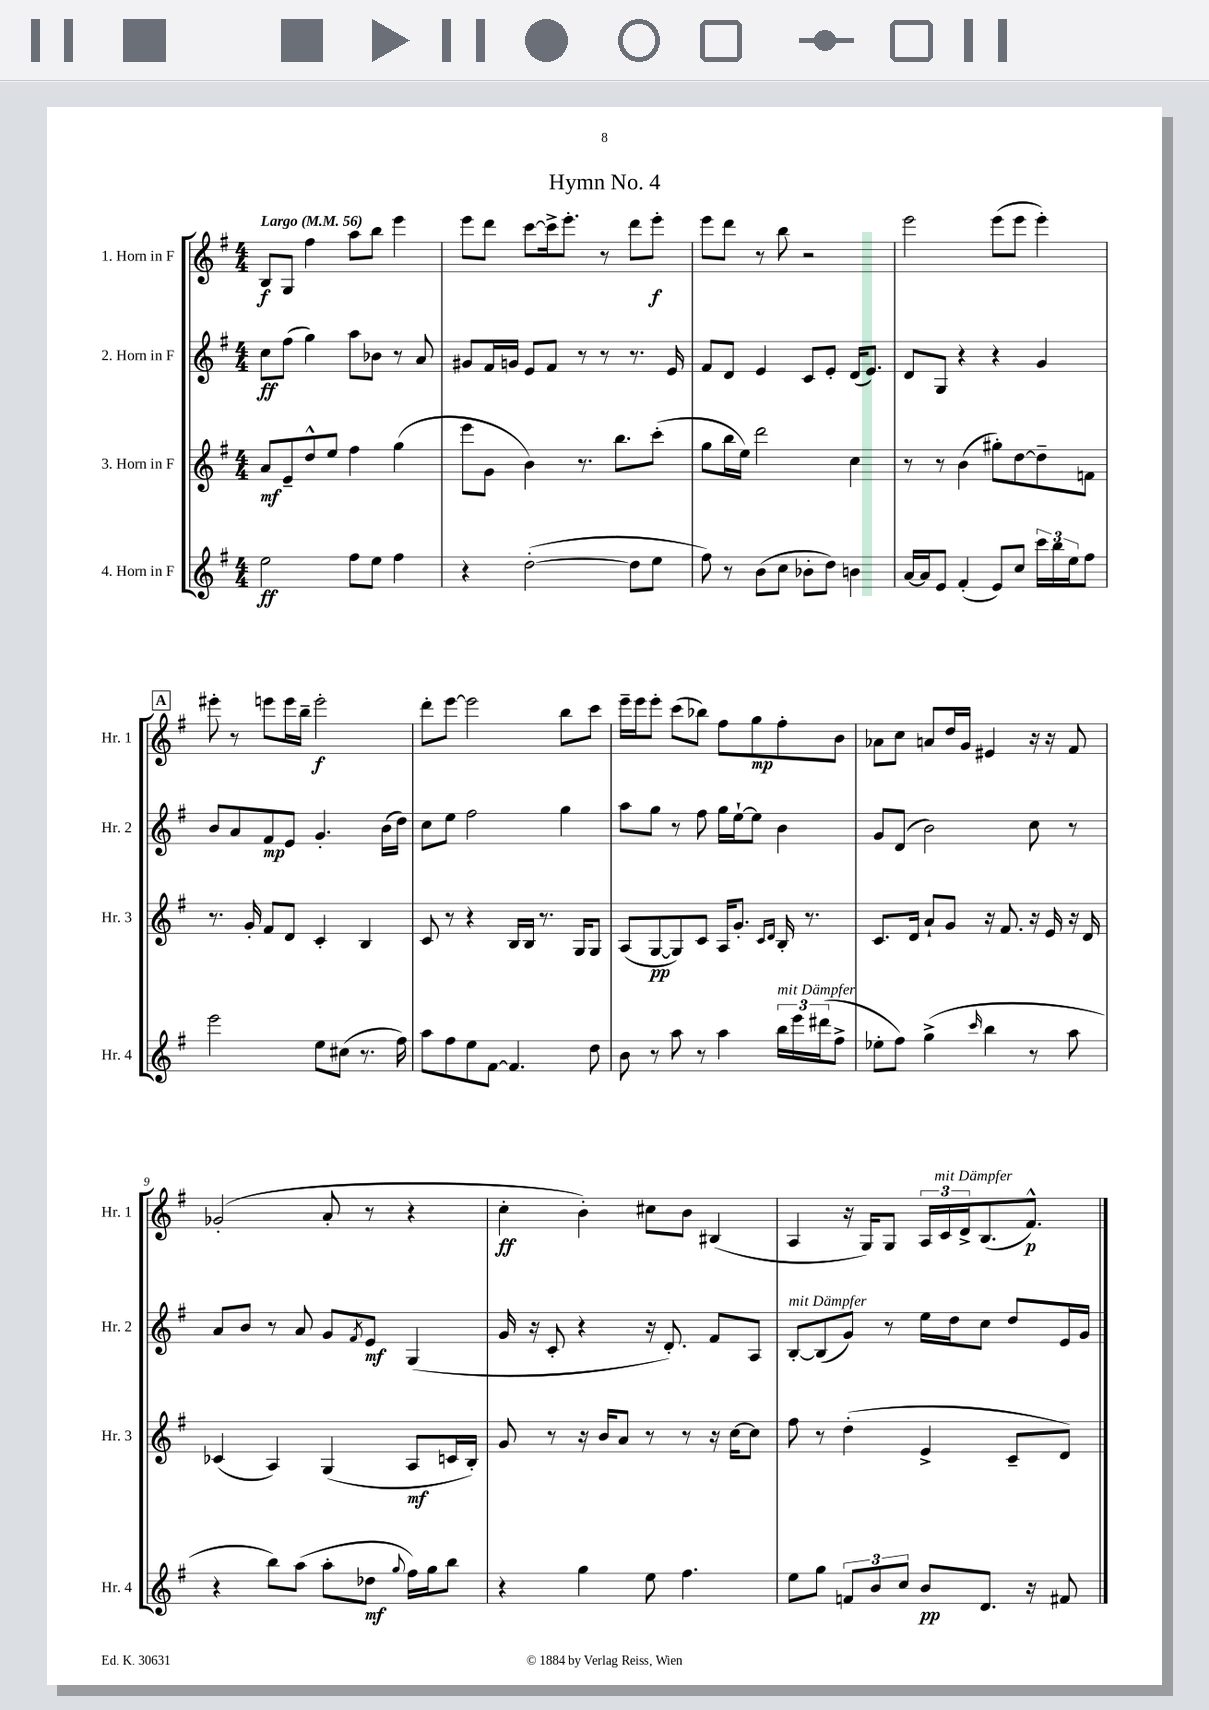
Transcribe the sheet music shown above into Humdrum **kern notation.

**kern	**dynam	**kern	**dynam	**kern	**dynam	**kern	**dynam
*part4	*part4	*part3	*part3	*part2	*part2	*part1	*part1
*staff4	*staff4	*staff3	*staff3	*staff2	*staff2	*staff1	*staff1
*I"4. Horn in F	*	*I"3. Horn in F	*	*I"2. Horn in F	*	*I"1. Horn in F	*
*I'Hr. 4	*	*I'Hr. 3	*	*I'Hr. 2	*	*I'Hr. 1	*
*clefG2	*	*clefG2	*	*clefG2	*	*clefG2	*
*k[f#]	*	*k[f#]	*	*k[f#]	*	*k[f#]	*
*M4/4	*	*M4/4	*	*M4/4	*	*M4/4	*
*MM56	*	*MM56	*	*MM56	*	*MM56	*
=1	=1	=1	=1	=1	=1	=1	=1
!	!	!	!	!	!	!LO:TX:a:B:t=Largo	!
2ee\	ff	8a/L	mf	8cc\L	ff	8B/L	f
.	.	8e~/	.	(8ff#\J	.	8G/J	.
.	.	8dd^^/	.	4gg\)	.	4ff#\	.
.	.	8ee/J	.	.	.	.	.
8ff#\L	.	4ff#\	.	8aa\L	.	8aa\L	.
8ee\J	.	.	.	8b-X\J	.	8bb\J	.
4ff#\	.	(4gg\	.	8r	.	4eee\	.
.	.	.	.	8a/	.	.	.
=2	=2	=2	=2	=2	=2	=2	=2
4r	.	8eee\L	.	8g#X/L	.	8eee\L	.
.	.	8g\J	.	16f#/L	.	8ddd\J	.
.	.	.	.	16gn/JJ	.	.	.
([2dd'\	.	4b\)	.	8e/L	.	[8ccc\L	.
.	.	.	.	8f#/J	.	16ccc^\k]	.
.	.	.	.	.	.	8.eee'\J	.
.	.	8.r	.	8r	.	.	.
.	.	.	.	8r	.	8r	.
.	.	8.bb\L	.	.	.	.	.
8dd\L]	.	.	.	8.r	.	8ddd\L	.
8ee\J	.	(8ccc'\J	.	.	.	8eee'\J	f
.	.	.	.	16e/	.	.	.
=3	=3	=3	=3	=3	=3	=3	=3
8ff#\)	.	8gg\L	.	8f#/L	.	8eee\L	.
8r	.	16bb\L	.	8d/J	.	8ddd\J	.
.	.	16ee\JJ)	.	.	.	.	.
(8b\L	.	2ddd\	.	4e/	.	8r	.
8cc\J	.	.	.	.	.	8bb\	.
8b-X'\L	.	.	.	8c/L	.	2r	.
8dd\J)	.	.	.	8e'/J	.	.	.
4bn\	.	4cc\	.	(16d/KL	.	.	.
.	.	.	.	8.e/J)	.	.	.
=4	=4	=4	=4	=4	=4	=4	=4
[16a/LL	.	8r	.	8d/L	.	2eee\	.
16a/J]	.	.	.	.	.	.	.
8e/J	.	8r	.	8G/J	.	.	.
(4f#'/	.	(4b\	.	4r	.	.	.
8e/L)	.	8gg#X'\L)	.	4r	.	(8eee\L	.
8cc/J	.	[8dd\	.	.	.	8eee\J	.
24ccc\LL	.	8dd~\]	.	4g/	.	4eee'\)	.
24bb\	.	.	.	.	.	.	.
24ee\J	.	.	.	.	.	.	.
8ff#\J	.	8fn\J	.	.	.	.	.
!!LO:LB:g=z
!!LO:REH:place=s1:t=A
=5	=5	=5	=5	=5	=5	=5	=5
2eee\	.	8.r	.	8b/L	.	8eee#X'\	.
.	.	.	.	8a/	.	8r	.
.	.	16g'/	.	.	.	.	.
.	.	8f#/L	.	8f#/	mp	8eeen\L	.
.	.	8d/J	.	8e/J	.	16eee\L	.
.	.	.	.	.	.	16bb~\JJ	.
8ee\L	.	4c'/	.	4.g'/	.	2eee'\	f
(8cc#X\J	.	.	.	.	.	.	.
8.r	.	4B/	.	.	.	.	.
.	.	.	.	(16b\LL	.	.	.
16ff#\)	.	.	.	16dd\JJ)	.	.	.
=6	=6	=6	=6	=6	=6	=6	=6
8aa\L	.	8c/	.	8cc\L	.	8ddd'\L	.
8ff#\	.	8r	.	8ee\J	.	[8eee\J	.
8ee\	.	4r	.	2ff#\	.	2eee\]	.
[8f#\J	.	.	.	.	.	.	.
4.f#/]	.	16B/LL	.	.	.	.	.
.	.	16B/JJ	.	.	.	.	.
.	.	8.r	.	.	.	.	.
.	.	.	.	4gg\	.	8bb\L	.
.	.	16G/KL	.	.	.	.	.
8dd\	.	8G/J	.	.	.	8ccc\J	.
=7	=7	=7	=7	=7	=7	=7	=7
8b\	.	(8A/L	.	8aa\L	.	16eee~\LL	.
.	.	.	.	.	.	16eee\J	.
8r	.	[8G/	pp	8gg\J	.	8eee'\J	.
8aa\	.	8G/])	.	8r	.	(8ccc\L	.
8r	.	8c/J	.	8ff#\	.	8bb-X\J)	.
4aa\	.	16A/KL	.	16gg\LL	.	8ff#\L	.
.	.	8.g'/J	.	[16ee`\J	.	.	.
.	.	.	.	8ee\J]	.	8gg\	mp
.	.	16qqc/LL	.	.	.	.	.
.	.	16qqd/JJ	.	.	.	.	.
!LO:TX:a:i:t=mit Dämpfer	!	!	!	!	!	!	!
24bb\LL	.	16B'/	.	4b\	.	8ff#'\	.
24eee\	.	.	.	.	.	.	.
.	.	8.r	.	.	.	.	.
(24ddd#X\J	.	.	.	.	.	.	.
8ff#^\J	.	.	.	.	.	8b\J	.
=8	=8	=8	=8	=8	=8	=8	=8
8ee-X'\L	.	8.c/L	.	8g/L	.	8a-X\L	.
8ff#\J)	.	.	.	(8d/J	.	8cc\J	.
.	.	16d/Jk	.	.	.	.	.
(4gg^\	.	8a`/L	.	2b\)	.	8an/L	.
.	.	8g/J	.	.	.	16dd/L	.
.	.	.	.	.	.	16g/JJ	.
16qqccc/	.	.	.	.	.	.	.
4bb\	.	16r	.	.	.	4e#X/	.
.	.	8.f#/	.	.	.	.	.
8r	.	16r	.	8cc\	.	16r	.
.	.	16e/	.	.	.	16r	.
8aa\	.	16r	.	8r	.	8f#/	.
.	.	16d/	.	.	.	.	.
!!LO:LB:g=z
=9	=9	=9	=9	=9	=9	=9	=9
4r	.	(4c-X/	.	8a/L	.	(2g-X'/	.
.	.	.	.	8b/J	.	.	.
8bb\L)	.	4A/)	.	8r	.	.	.
(8aa\J	.	.	.	8a/	.	.	.
8aa'\L	.	(4G/	.	8g/L	.	8a'/	.
.	.	.	.	8qf#/	.	.	.
8dd-X\J	mf	.	.	8e/J	mf	8r	.
8qqgg/	.	.	.	.	.	.	.
16ff#\LL)	.	8A/L	mf	(4G/	.	4r	.
16gg\J	.	.	.	.	.	.	.
8bb\J	.	16cn/L	.	.	.	.	.
.	.	16B'/JJ)	.	.	.	.	.
=10	=10	=10	=10	=10	=10	=10	=10
4r	.	8g/	.	16g/	.	4cc'\	ff
.	.	.	.	16r	.	.	.
.	.	8r	.	8c'/	.	.	.
4gg\	.	16r	.	4r	.	4b'\)	.
.	.	16b/KL	.	.	.	.	.
.	.	8a/J	.	.	.	.	.
8ee\	.	8r	.	16r	.	8cc#X\L	.
.	.	.	.	8.d'/)	.	.	.
4.ff#\	.	8r	.	.	.	8b\J	.
.	.	16r	.	8f#/L	.	(4B#X/	.
.	.	[16cc\KL	.	.	.	.	.
.	.	8cc\J]	.	8A/J	.	.	.
=11	=11	=11	=11	=11	=11	=11	=11
!	!	!	!	!LO:TX:a:i:t=mit Dämpfer	!	!	!
8ee\L	.	8ff#\	.	[8B'/L	.	4A/	.
8gg\J	.	8r	.	(8B/]	.	.	.
12fn/L	.	(4dd'\	.	8g/J)	.	16r	.
.	.	.	.	.	.	16G/KL)	.
12b/	.	.	.	.	.	.	.
.	.	.	.	8r	.	8G/J	.
12cc/J	.	.	.	.	.	.	.
8b/L	pp	4e^/	.	16ee\LL	.	24A/LL	.
!	!	!	!	!	!	!LO:TX:a:i:t=mit Dämpfer	!
.	.	.	.	.	.	24c/	.
.	.	.	.	16dd\J	.	.	.
.	.	.	.	.	.	24d^/J	.
8.d/J	.	.	.	8cc\J	.	(8.B/	.
.	.	8c~/L	.	8dd/L	.	.	.
16r	.	.	.	.	.	8.f#^^/J)	p
8f#X/	.	8d/J)	.	16e/L	.	.	.
.	.	.	.	16g/JJ	.	.	.
==	==	==	==	==	==	==	==
*-	*-	*-	*-	*-	*-	*-	*-
